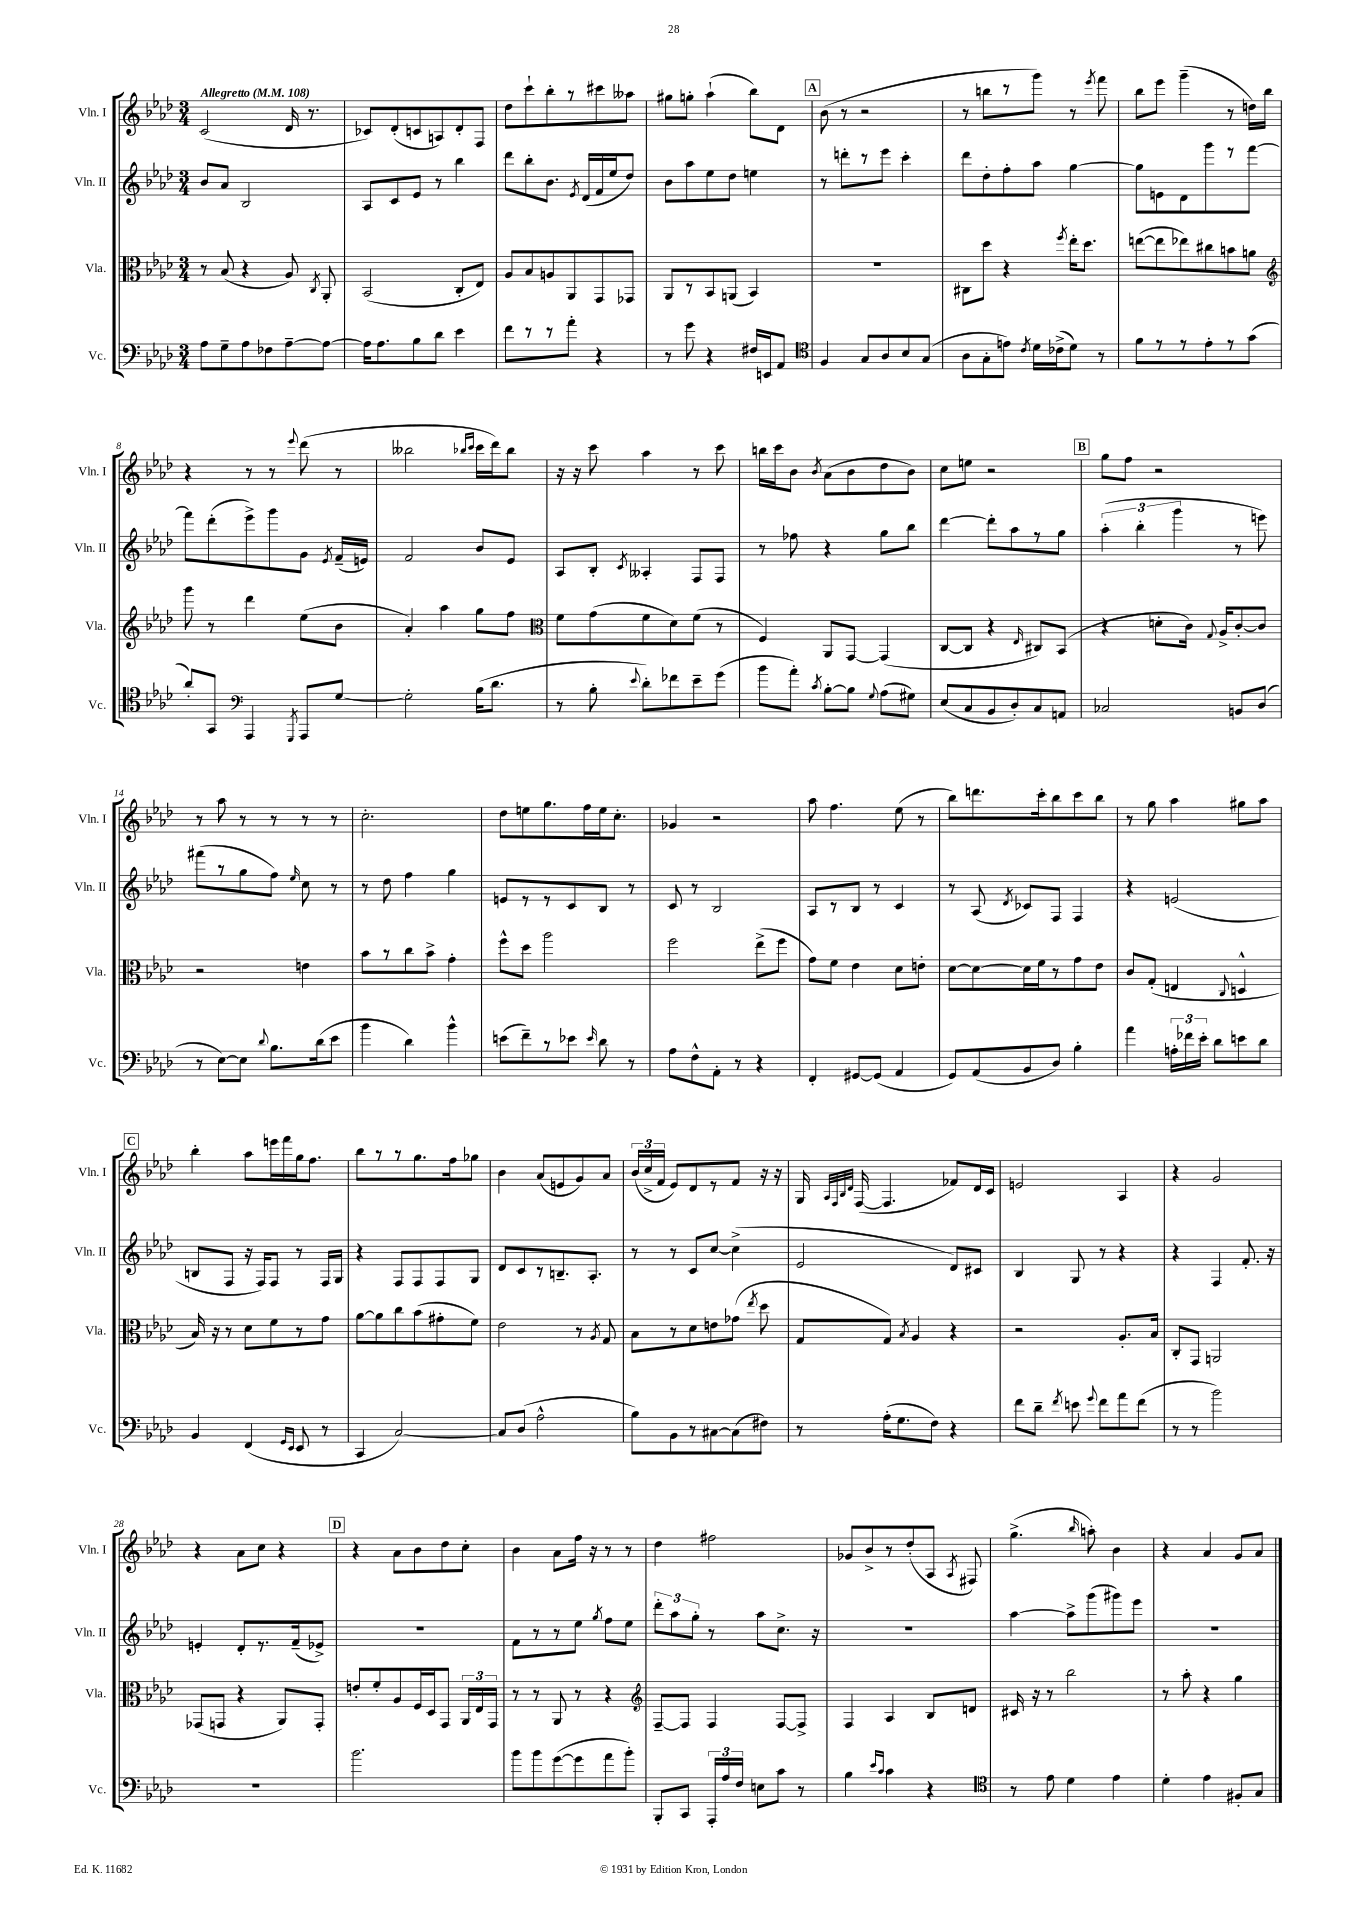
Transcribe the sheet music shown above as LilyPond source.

<<
\new StaffGroup <<
\new Staff = "s0" \with { instrumentName = "Vln. I" shortInstrumentName = "Vln. I" } {
    \clef treble \key aes \major \numericTimeSignature \time 3/4 \tempo "Allegretto" 4 = 108
    \autoBeamOff c'2( des'16 r8. |
    ces'8[) des'8-.( c'8 a8) des'8-. f8] |
    des''8[ c'''8-! bes''8-. r8 cis'''8 aeses''8] |
    gis''8[ g''8]-. aes''4-!( bes''8[) des'8] |
    \mark \markup { \box "A" } bes'8( r8 r2 |
    r8 b''8[ r8 g'''8]) r8 \acciaccatura { ees'''8 } f'''8 |
    bes''8[ ees'''8] g'''4--( r8 d''16[) bes''16] |
    r4 r8 r8 \appoggiatura { ees'''8 } des'''8( r8 |
    beses''2 \grace { bes''16[ c'''16] } c'''16[ des'''16) bes''8] |
    r16 r16 c'''8 aes''4 r8 c'''8 |
    b''16[ c'''16 bes'8] \acciaccatura { bes'8 } aes'8[( bes'8 des''8 bes'8]) |
    c''8[ e''8] r2 |
    \mark \markup { \box "B" } g''8[ f''8] r2 |
    r8 aes''8 r8 r8 r8 r8 |
    c''2.-. |
    des''8[ e''8 g''8. f''16 e''16 c''8.]-. |
    ges'4 r2 |
    aes''8 f''4. ees''8( r8 |
    bes''8[) d'''8. c'''16-. bes''8 c'''8 bes''8] |
    r8 g''8 aes''4 gis''8[ aes''8] |
    \mark \markup { \box "C" } bes''4-. aes''8[ e'''16 f'''16 g''16 f''8.] |
    bes''8[ r8 r8 g''8. f''16 ges''8] |
    bes'4 aes'8[( e'8 g'8) aes'8] |
    \tuplet 3/2 { bes'16[( c''16-> f'16] } ees'8[) des'8 r8 f'8] r16 r16 |
    g16 \grace { aes32[ f32 bes32 des'32] } f16~( f4. fes'8[) des'16 c'16] |
    e'2 aes4 |
    r4 g'2 |
    r4 aes'8[ c''8] r4 |
    \mark \markup { \box "D" } r4 aes'8[ bes'8 des''8 c''8]-. |
    bes'4 aes'8[ f''16] r16 r8 r8 |
    des''4 fis''2 |
    ges'8[ bes'8-> r8 des''8-.( aes8] \acciaccatura { aes8 } fis8) |
    g''4.->( \grace { bes''16 } a''8-.) bes'4 |
    r4 aes'4 g'8[ aes'8] \bar "|." |
}
\new Staff = "s1" \with { instrumentName = "Vln. II" shortInstrumentName = "Vln. II" } {
    \clef treble \key aes \major \numericTimeSignature \time 3/4
    \autoBeamOff bes'8[ aes'8] bes2 |
    aes8[ c'8 ees'8] r8 bes''4 |
    des'''8[ bes''8-. bes'8.] \acciaccatura { ees'8 } des'16[( f'16 ees''16 des''8]) |
    bes'8[ aes''8 ees''8 des''8] e''4 |
    \mark \markup { \box "A" } r8 d'''8[-. r8 ees'''8] c'''4-. |
    des'''8[ des''8-. f''8-. aes''8] g''4~ |
    g''8[ e'8 des'8 g'''8 r8 f'''8]~ |
    f'''8[ des'''8-.( ees'''8->) g'''8 g'8] \acciaccatura { ees'8 } f'16[--( e'16]) |
    f'2 bes'8[ ees'8] |
    aes8[ bes8]-. \acciaccatura { c'8 } aeses4-. f8[ f8] |
    r8 fes''8 r4 g''8[ bes''8] |
    des'''4~ des'''8[-. aes''8 r8 g''8] |
    \mark \markup { \box "B" } \tuplet 3/2 { aes''4-.( bes''4-. g'''4 } r8 e'''8) |
    fis'''8[( r8 g''8 f''8]) \grace { ees''16 } c''8 r8 |
    r8 des''8 f''4 g''4 |
    e'8[ r8 r8 c'8 bes8] r8 |
    c'8 r8 bes2 |
    aes8[ r8 bes8] r8 c'4 |
    r8 aes8( \acciaccatura { des'8 } ces'8[) f8] f4 |
    r4 e'2( |
    \mark \markup { \box "C" } b8[ f8] r16 f16[) f8] r8 f16[ g16] |
    r4 f8[ f8 f8 g8] |
    des'8[ c'8 r8 b8.-- aes8.]-. |
    r8 r8 c'8[ c''8]~ c''4->( |
    ees'2 des'8[) cis'8] |
    bes4 g8 r8 r4 |
    r4 f4 f'8.-. r16 |
    e'4-. des'8[-. r8. f'16--( ees'8]->) |
    \mark \markup { \box "D" } R2. |
    f'8[ r8 r8 ees''8] \acciaccatura { g''8 } f''8[ ees''8] |
    \tuplet 3/2 { des'''8[-. aes''8 g''8]-. } r8 aes''8[ c''8.]-> r16 |
    R2. |
    aes''4~ aes''8[-> g'''8( gis'''8) ees'''8] |
    R2. \bar "|." |
}
\new Staff = "s2" \with { instrumentName = "Vla." shortInstrumentName = "Vla." } {
    \clef alto \key aes \major \numericTimeSignature \time 3/4
    \autoBeamOff r8 bes8( r4 aes8) \acciaccatura { c8 } aes,8-. |
    bes,2( c8[-. ees8]) |
    aes8[ bes8 a8 aes,8 g,8 ges,8] |
    aes,8[ r8 bes,8 a,8]( bes,4) |
    \mark \markup { \box "A" } R2. |
    cis8[ des''8] r4 \acciaccatura { f''8 } ees''16[-. des''8.] |
    e''8[~( e''8 ees''8) cis''8 b'8 a'8] |
    \clef treble g'''8 r8 des'''4 ees''8[( bes'8] |
    aes'4-.) aes''4 g''8[ f''8] |
    \clef alto f'8[ g'8( f'8 des'8) f'8]( r8 |
    f4) aes,8[ g,8]~ g,4( |
    c8[~ c8] r4 \grace { ees16 } cis8[) bes,8]( |
    \mark \markup { \box "B" } r4 d'8[-. c'16]) \appoggiatura { g8 } aes16[-> c'8~-. c'8] |
    r2 e'4 |
    bes'8[ r8 c''8 bes'8]-> g'4-. |
    f''8[-^ des''8] aes''2 |
    f''2 ees''8[->( f''8] |
    g'8[) f'8] ees'4 des'8[ e'8]-. |
    des'8[~ des'8~ des'16 f'16 r8 g'8 ees'8] |
    c'8[ g8]-.( e4 \appoggiatura { c8 } d4-^ |
    \mark \markup { \box "C" } bes16) r16 r8 des'8[ f'8 r8 g'8] |
    aes'8[~ aes'8 c''8 bes'8( gis'8-. f'8]) |
    ees'2 r8 \acciaccatura { aes8 } g8 |
    bes8[ r8 des'8 e'8 ges'8]( \acciaccatura { ees''8 } des''8 |
    g8[ g8]) \acciaccatura { bes8 } aes4 r4 |
    r2 aes8.[-. bes16] |
    c8[-. g,8] a,2 |
    ges,8[( g,8] r4 aes,8[) g,8]-. |
    \mark \markup { \box "D" } e'8[-. f'8-. aes8 f16 des16 g,8] \tuplet 3/2 { aes,16[ ees16 g,16] } |
    r8 r8 aes,8 r8 r4 |
    \clef treble f8[~-- f8] f4 f8[~ f8]-> |
    f4 aes4 bes8[ d'8] |
    cis'16 r16 r8 bes''2 |
    r8 aes''8-. r4 g''4 \bar "|." |
}
\new Staff = "s3" \with { instrumentName = "Vc." shortInstrumentName = "Vc." } {
    \clef bass \key aes \major \numericTimeSignature \time 3/4
    \autoBeamOff aes8[ g8-- aes8 fes8 aes8~-- aes8]~ |
    aes16[ aes8. bes8 des'8] ees'4 |
    f'8[ r8 r8 aes'8]-. r4 |
    r8 g'8 r4 fis16[ e,16 aes,8] |
    \mark \markup { \box "A" } \clef tenor f4 g8[ aes8 bes8 g8]( |
    aes8[ g8-. e'8]) \acciaccatura { c'8 } des'16[ ces'16->( des'8]) r8 |
    f'8[ r8 r8 ees'8-. r8 g'8]( |
    aes'8[-.) g,8] \clef bass aes,,4 \acciaccatura { g,,8 } aes,,8[ g8]~ |
    g2-. bes16[( des'8.] |
    r8 bes8-. \appoggiatura { ees'8 } des'8[-.) fes'8 ees'8-- g'8]( |
    bes'8[ aes'8]-.) \acciaccatura { c'8 } bes8[~-. bes8] \appoggiatura { g8 } aes8[( gis8]) |
    ees8[( c8 bes,8 des8-.) c8 a,8] |
    \mark \markup { \box "B" } ces2 b,8[ des8]( |
    r8 ees8[~) ees8] \appoggiatura { des'8 } bes8.[ des'16( ees'8] |
    bes'4 des'4) bes'4-^ |
    e'8[( f'8--) r8 ees'8] \grace { ees'16 } des'8 r8 |
    aes8[ f8-^ aes,8]-. r8 r4 |
    f,4-. gis,8[~ gis,8]( aes,4 |
    g,8[) aes,8( bes,8 des8]) bes4-. |
    aes'4 \tuplet 3/2 { a16[-. fes'16 ees'16]-. } des'8[ e'8 des'8] |
    \mark \markup { \box "C" } bes,4 f,4( \grace { g,16[ ees,16] } ees,8 r8 |
    c,4 c2~) |
    c8[ des8]( aes2-^ |
    bes8[) bes,8 r8 cis8~ cis8( fis8]) |
    r8 aes16[-.( g8. f8]) r4 |
    f'8[ des'8]-- \acciaccatura { f'8 } e'8 \appoggiatura { g'8 } f'8[ aes'8 f'8]( |
    r8 r8 bes'2) |
    R2. |
    \mark \markup { \box "D" } bes'2. |
    bes'8[ bes'8 g'8~( g'8 aes'8 bes'8]-.) |
    bes,,8[-. c,8] \tuplet 3/2 { aes,,16[-. aes16 f16] } e8[ c'8] r8 |
    bes4 \grace { ees'16[ c'16] } c'4 r4 |
    \clef tenor r8 ees'8 des'4 ees'4 |
    des'4-. ees'4 fis8[-. g8] \bar "|." |
}
>>
>>
